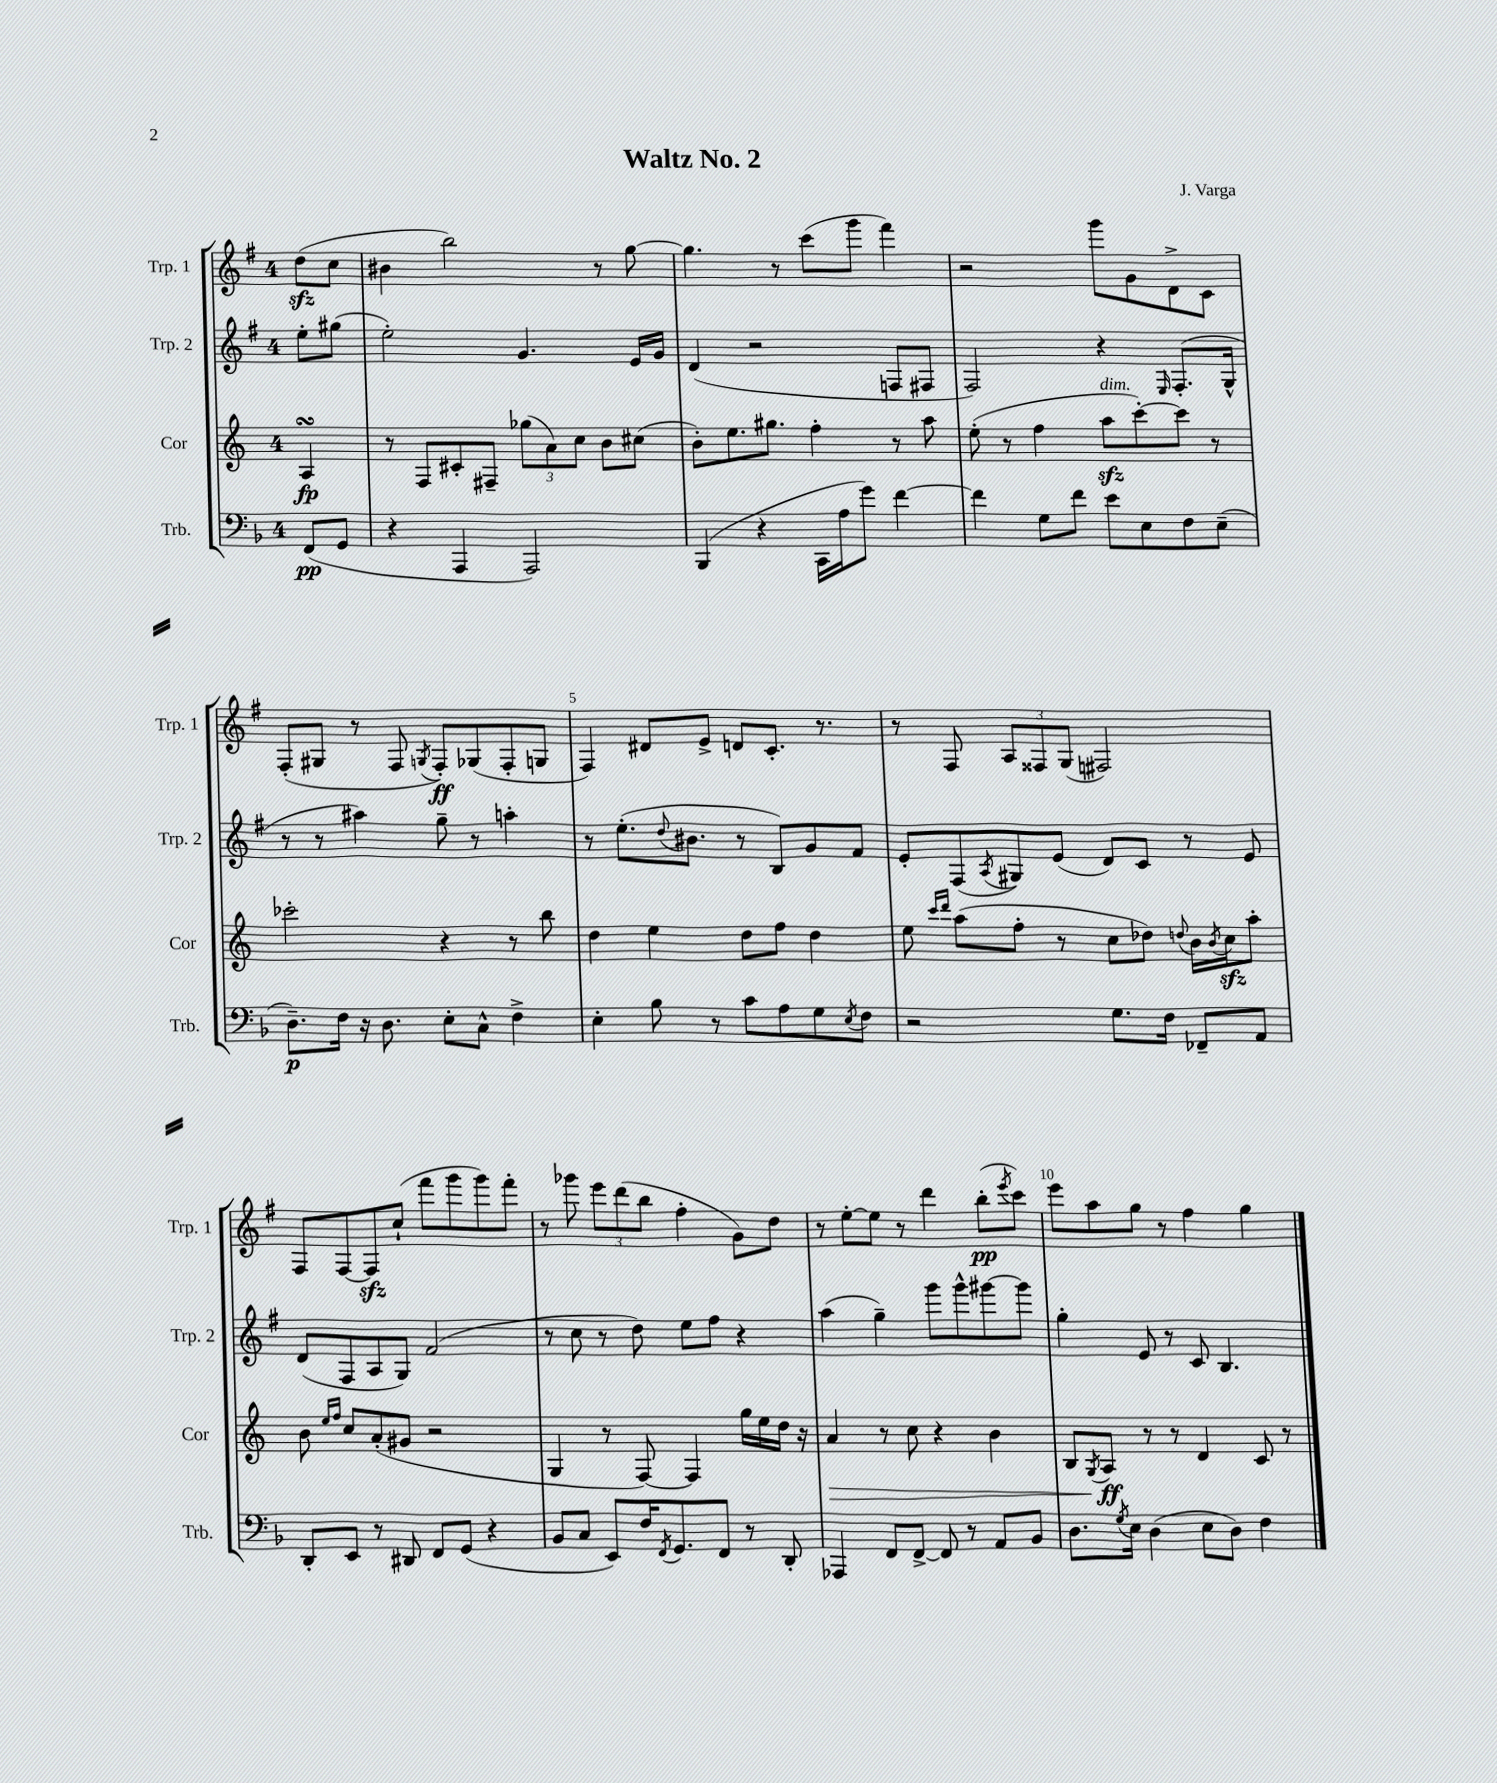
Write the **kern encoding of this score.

**kern	**dynam	**kern	**dynam	**kern	**kern	**dynam
*part4	*part4	*part3	*part3	*part2	*part1	*part1
*staff4	*staff4	*staff3	*staff3	*staff2	*staff1	*staff1
*I"Trb.	*	*I"Cor	*	*I"Trp. 2	*I"Trp. 1	*
*I'Trb.	*	*I'Cor	*	*I'Trp. 2	*I'Trp. 1	*
*clefF4	*	*clefG2	*	*clefG2	*clefG2	*
*k[b-]	*	*k[]	*	*k[f#]	*k[f#]	*
*M4/4	*	*M4/4	*	*M4/4	*M4/4	*
=	=	=	=	=	=	=
(8FF/L	pp	4AsSSS/	fp	8ee'\L	(8ddzz\L	.
8GG/J	.	.	.	(8gg#X\J	8cc\J	.
=1	=1	=1	=1	=1	=1	=1
4r	.	8r	.	2ee'\)	4b#X\	.
.	.	8F/L	.	.	.	.
4AAA/	.	8c#X'/	.	.	2bb\)	.
.	.	8F#X~/J	.	.	.	.
2AAA/)	.	(12gg-X\L	.	4.g/	.	.
.	.	12a\)	.	.	.	.
.	.	12cc\J	.	.	.	.
.	.	8b\L	.	.	8r	.
.	.	(8cc#X\J	.	16e/LL	[8gg\	.
.	.	.	.	16g/JJ	.	.
=2	=2	=2	=2	=2	=2	=2
(4BBB-/	.	8b'\L)	.	(4d/	4.gg\]	.
.	.	8.ee\	.	.	.	.
4r	.	.	.	2r	.	.
.	.	8.gg#X\J	.	.	.	.
.	.	.	.	.	8r	.
16CC\LL	.	4ff'\	.	.	(8ccc\L	.
16A\J	.	.	.	.	.	.
8g\J)	.	.	.	.	8ggg\J	.
[4f\	.	8r	.	8Fn/L	4fff#\)	.
.	.	8aa\	.	8F#X/J	.	.
=3	=3	=3	=3	=3	=3	=3
4f\]	.	(8ee'\	.	2F#/)	2r	.
.	.	8r	.	.	.	.
8G\L	.	4ff\	.	.	.	.
8f\J	.	.	.	.	.	.
!	!	!LO:TX:a:i:t=dim.	!	!	!	!
8e\L	.	8aazz\L	.	4r	8ggg\L	.
8E\	.	[8ccc'\)	.	.	8g\	.
.	.	.	.	16qqE/	.	.
8F\	.	8ccc\J]	.	(8.F#'/L	8d^\	.
(8E~\J	.	8r	.	.	8c\J	.
.	.	.	.	16G^^/Jk	.	.
!!LO:LB:g=z
=4	=4	=4	=4	=4	=4	=4
8.D~\L)	p	2ccc-X'\	.	8r	(8F#'/L	.
.	.	.	.	8r	8G#X/J	.
16F\Jk	.	.	.	.	.	.
16r	.	.	.	4aa#X\)	8r	.
8.D\	.	.	.	.	.	.
.	.	.	.	.	8F#/	.
.	.	.	.	.	8qGn/	.
8E'\L	.	4r	.	8gg~\	8F#'/L)	ff
8C^^\J	.	.	.	8r	(8G-X/	.
4F^\	.	8r	.	4aan'\	8F#'/	.
.	.	8bb\	.	.	8Gn/J	.
=5	=5	=5	=5	=5	=5	=5
4E'\	.	4dd\	.	8r	4F#/)	.
.	.	.	.	(8.ee'\L	.	.
8B-\	.	4ee\	.	.	8d#X/L	.
.	.	.	.	8qqdd/	.	.
.	.	.	.	8.b#X\J	.	.
8r	.	.	.	.	8e^/J	.
8c\L	.	8dd\L	.	8r	8dn/L	.
8A\	.	8ff\J	.	8B/L)	8.c'/J	.
8G\	.	4dd\	.	8g/	.	.
.	.	.	.	.	8.r	.
8qE/	.	.	.	.	.	.
8F\J	.	.	.	8f#/J	.	.
=6	=6	=6	=6	=6	=6	=6
2r	.	8ee\	.	8e'/L	8r	.
.	.	16qqccc/LL	.	.	.	.
.	.	16qqddd/JJ	.	.	.	.
.	.	(8aa\L	.	(8F#/	8F#/	.
.	.	.	.	8qA/	.	.
.	.	8ff'\J	.	8G#X/)	12A/L	.
.	.	.	.	.	12F##X/	.
.	.	8r	.	(8e/J	.	.
.	.	.	.	.	(12G/J	.
8.G\L	.	8cc\L	.	8d/L)	2F#X/)	.
.	.	8dd-X\J)	.	8c/J	.	.
16F\Jk	.	.	.	.	.	.
.	.	8qqddn/	.	.	.	.
8FF-X~/L	.	16b\LL	.	8r	.	.
.	.	8qb/	.	.	.	.
.	.	16cczz\J	.	.	.	.
8AA/J	.	8aa'\J	.	8e/	.	.
!!LO:LB:g=z
=7	=7	=7	=7	=7	=7	=7
8DD'/L	.	8b\	.	(8d/L	8F#/L	.
.	.	16qqee/LL	.	.	.	.
.	.	16qqff/JJ	.	.	.	.
8EE/J	.	8cc/L	.	8F#/	[8F#/	.
8r	.	(8a'/	.	8A/	8F#zz/]	.
8DD#X/	.	8g#X/J	.	8G/J)	(8cc`/J	.
8FF/L	.	2r	.	(2f#/	8fff#\L	.
(8GG/J	.	.	.	.	8ggg\	.
4r	.	.	.	.	8ggg\)	.
.	.	.	.	.	8fff#'\J	.
=8	=8	=8	=8	=8	=8	=8
8BB-/L	.	4G/	.	8r	8r	.
8C/J	.	.	.	8cc\	8ggg-X\	.
8EE/L)	.	8r	.	8r	12eee\L	.
.	.	.	.	.	(12ddd\	.
16F/K	.	[8F/)	.	8dd\)	.	.
.	.	.	.	.	12bb\J	.
8qFF/	.	.	.	.	.	.
8.GG/	.	.	.	.	.	.
.	.	4F/]	.	8ee\L	4ff#'\	.
8FF/J	.	.	.	8ff#\J	.	.
8r	.	16gg\LL	.	4r	8g\L)	.
.	.	16ee\	.	.	.	.
8DD'/	.	16dd\JJ	.	.	8dd\J	.
.	.	16r	.	.	.	.
=9	=9	=9	=9	=9	=9	=9
!	!	!	!LO:HP:b	!	!	!
4AAA-X/	.	4a/	>	(4aa\	8r	.
.	.	.	.	.	[8ee'\L	.
8FF/L	.	8r	.	4gg~\)	8ee\J]	.
[8FF^/J	.	8cc\	.	.	8r	.
8FF/]	.	4r	.	8ggg\L	4ddd\	.
8r	.	.	.	8ggg^^\	.	.
8AA/L	.	4b\	.	[8ggg#X\	(8bb'\L	pp
.	.	.	.	.	8qeee/	.
8BB-/J	.	.	.	8ggg#\J]	8ccc\J)	.
=10	=10	=10	=10	=10	=10	=10
8.D\L	.	8B/L	.	4gg'\	8eee\L	.
.	.	8qG/	.	.	.	.
.	.	8A/J	ff	.	8aa\	.
8qG/	.	.	.	.	.	.
16E\Jk	.	.	.	.	.	.
(4D\	.	8r	]	8e/	8gg\J	.
.	.	8r	.	8r	8r	.
8E\L	.	4d/	.	8c/	4ff#\	.
8D\J)	.	.	.	4.B/	.	.
4F\	.	8c/	.	.	4gg\	.
.	.	8r	.	.	.	.
==	==	==	==	==	==	==
*-	*-	*-	*-	*-	*-	*-
